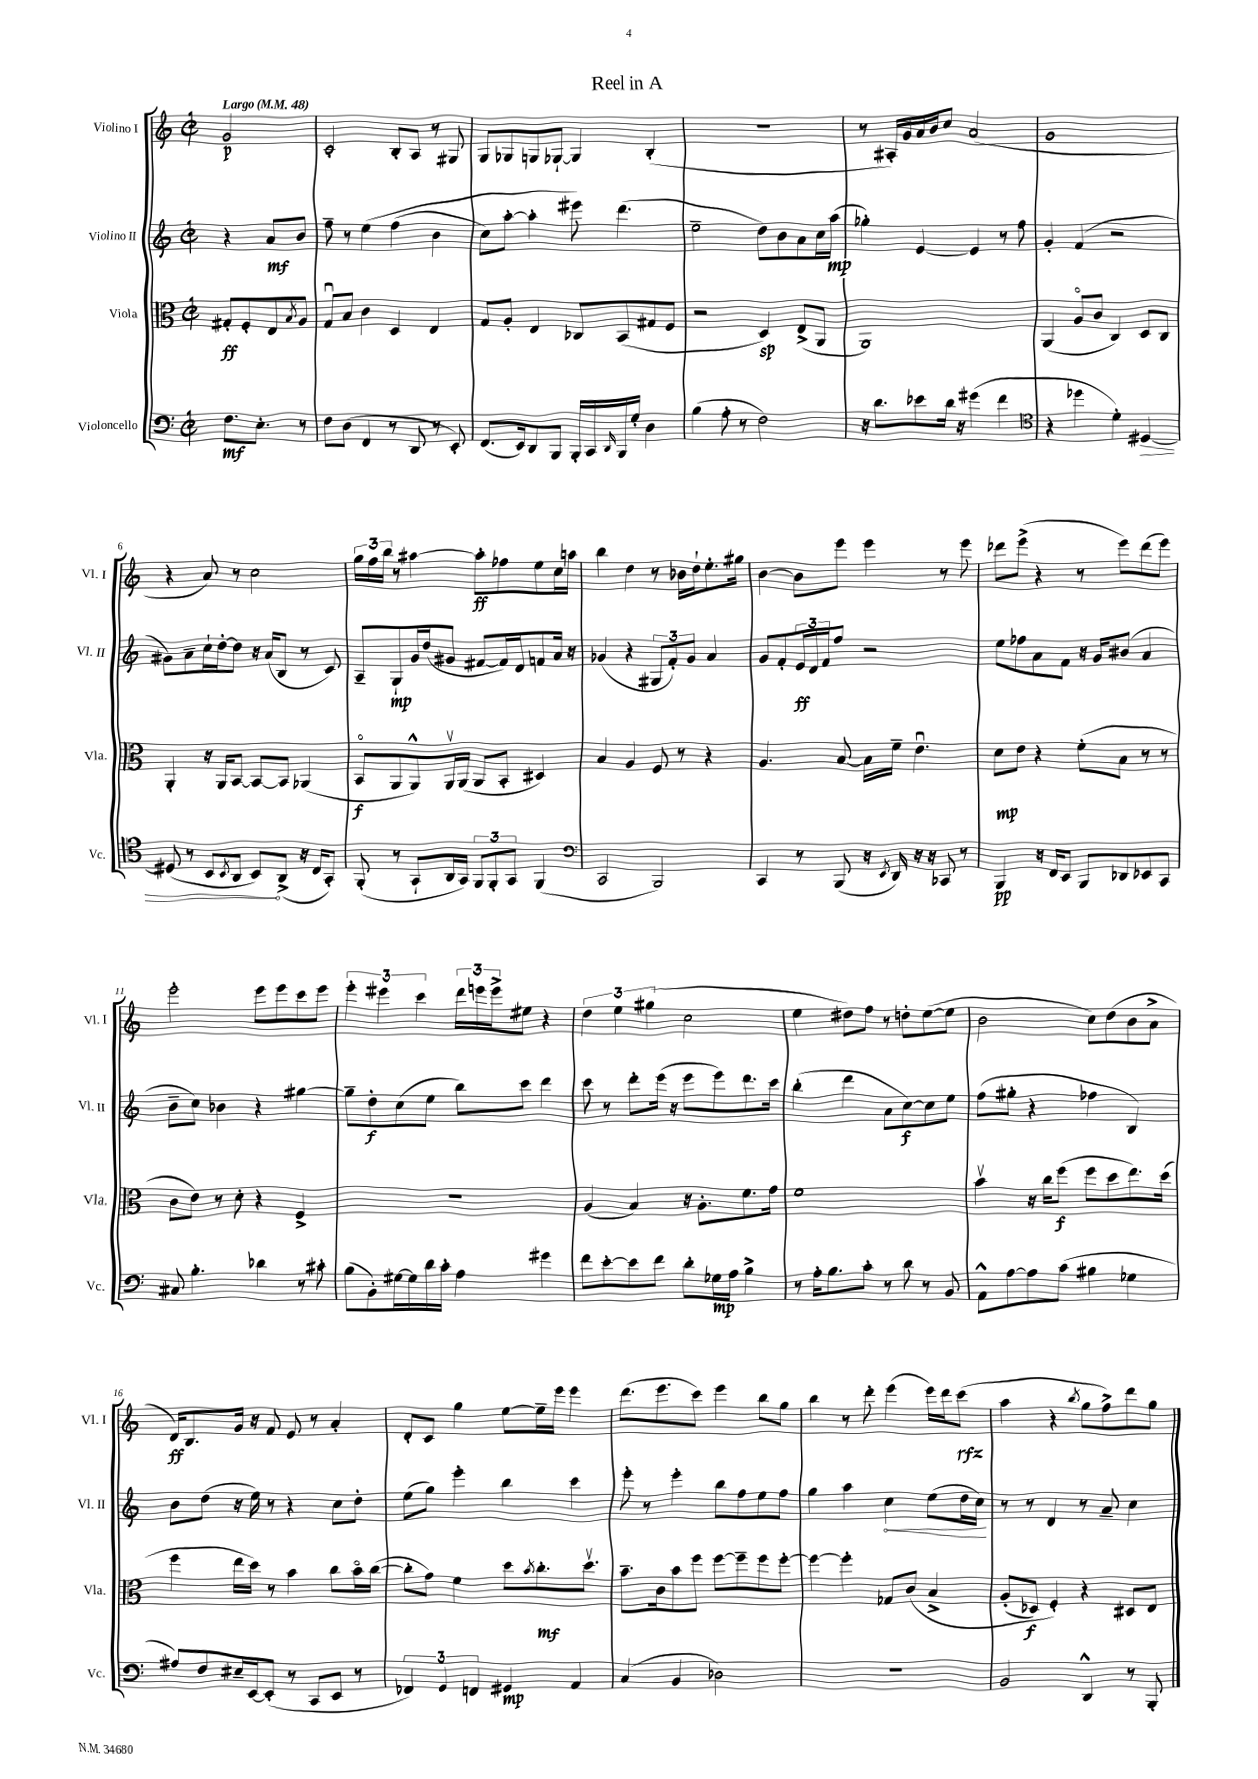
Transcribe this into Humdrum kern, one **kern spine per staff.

**kern	**kern	**kern	**kern
*staff4	*staff3	*staff2	*staff1
*clefF4	*clefC3	*clefG2	*clefG2
*k[]	*k[]	*k[]	*k[]
*M2/2	*M2/2	*M2/2	*M2/2
*met(c|)	*met(c|)	*met(c|)	*met(c|)
*MM48	*MM48	*MM48	*MM48
8.F\L	8G#'/L	4r	2g/
.	8F'/	.	.
8.E'\J	.	.	.
.	8E/	8a/L	.
.	8qB/	.	.
8r	8A/J	8b/J	.
=	=	=	=
8F\L	8Gu/L	8ff~\	2c'/
(8D\J	8B/J	8r	.
4FF/	4c\	&(4ee\	.
8r	4D/	(4ff\	8B'/L
8DD/	.	.	8A/J
8r	4E/	4b\	8r
8EE'/)	.	.	8G#/
=	=	=	=
(8.FF/L	8G/L	8cc\L)	8G/L
.	8A'/J	[8aa'\J	8G-/
16EE/k)	.	.	.
8DD/	4E/	4aa'\]	8G/
8BBB/J	.	.	[8G-`/J
16BBB'/LL	8C-/L	8eee#\&)	4G-/]
16CC/	.	.	.
16qqDD/	.	.	.
16BBB/	(8BB/	(4.ddd\	.
16G'/JJ	.	.	.
4D\	8G#/	.	(4B'/
.	8F/J	.	.
=	=	=	=
(4B\	2r	2ee~\	1r
8A'\	.	.	.
8r	.	.	.
2F\)	4D/)	8dd\L)	.
.	.	8b\	.
.	(8E^/L	8a\	.
.	8AA/J	16cc\L	.
.	.	(16aa\JJ	.
=	=	=	=
16r	1AA)	4gg-'\)	8r
8.d\L	.	.	.
.	.	.	16A#'/LL)
.	.	.	16g/
8e-\	.	[4e/	16a/
.	.	.	16b/J
16d\Jk	.	.	8cc/J
16r	.	.	.
(4g#\	.	4e/]	(2a/
4f\	.	8r	.
.	.	8ff\	.
=	=	=	=
*clefC4	*	*	*
4r	(4AA/	4g'/	1g
4dd-\	8Ao/L	(4f/	.
.	8c/J	.	.
4d'\)	4C/)	2r	.
[4D#/	8D/L	.	.
.	8C/J	.	.
=	=	=	=
(8D#/]	4AA'/	8g#\L)	4r
8r	.	8a~\	.
8BB/L	16r	16cc`\L	8a/)
.	16AA/LK	[16dd'\J	.
8qBB/	.	.	.
8AA/J	[8BB/J	8dd\]J	8r
8BB/L)	8BB/_L	16r	2cc\
.	.	(16a/LK	.
(8AA^/J	8BB/]J	8B/J	.
16r	(4AA-/	8r	.
16C/LK	.	.	.
8GG'/J)	.	8c/)	.
=	=	=	=
(8FF'/	8BBo/L	8A~/L	24gg\LL
.	.	.	24ff\
.	.	.	24bb\JJ
8r	8AA/	8G`/	8r
8GG`/L	8AA^^/)	16g/L	[4aa#\
.	.	(16dd/J	.
16AA/L	16AAv/L	8g#/J	.
16GG/JJ)	(16AA/JJ	.	.
12FF/L	8AA/L	[8f#/L	8aa#'\]L
12FF'/	.	.	.
.	8BB'/J	16f#/]L)	8ff-\
12GG/J	.	.	.
.	.	16d/J	.
(4FF/	4D#/)	8f/	8ee\
.	.	16a/Jk	16cc\L
.	.	16r	16aa\JJ
=	=	=	=
*clefF4	*	*	*
2CC/	4B/	(4g-/	4bb\
.	4A/	4r	4dd\
2BBB/)	8F/	12G#/L	8r
.	.	12f'/)	.
.	8r	.	16b-\LL
.	.	12g-/J	.
.	.	.	16dd`\J
.	4r	4a/	8.ee'\
.	.	.	16gg#\Jk
=	=	=	=
4CC/	4.A/	8g/L	[4b\
.	.	8f'/	.
8r	.	24e/L	8b\]L
.	.	24d/	.
.	.	24f/J	.
(8BBB/	[8B/	8ff/J	8eee\J
16r	16B\]LL	2r	4eee\
8qEE/	.	.	.
16DD/)	16f~\JJ	.	.
16r	4.eu\	.	.
16r	.	.	.
8CC-/	.	.	8r
8r	.	.	8eee\
=	=	=	=
4BBB/	8d\L	8ee\L	8ddd-\L
.	8e\J	8ff-\	(8eee^\J
16r	4r	8a\	4r
16FF/LK	.	.	.
8EE/J	.	8f\J	.
8BBB/L	(8f'\L	16r	8r
.	.	16g/LK	.
8DD-/	8B\J	(8b#/J	8eee\L)
8EE-/	8r	4a/	(8ddd-\
8CC/J	8r	.	8eee\J)
=	=	=	=
8C#/	8c\L	8b~\L	2eee'\
4.B'\	8e\J)	8cc\J)	.
.	8r	4b-\	.
.	8d'\	.	.
4d-\	4r	4r	8eee\L
.	.	.	8eee\
8r	4F^/	[4gg#\	8ccc\
8c#'\	.	.	8eee\J
=	=	=	=
(8B\L	1r	8gg#~\]L	6eee'\
8BB'\)	.	8dd'\	.
.	.	.	6eee#\
[16G#\L	.	(8cc\	.
16G#\]	.	.	.
.	.	.	6ccc\
16d\	.	8ee\J	.
16c'\JJ	.	.	.
4A\	.	8bb\L)	24ddd\LL
.	.	.	24eee\
.	.	.	24eee^\J
.	.	8ccc\J	8ee#\J
4g#\	.	4ddd\	4r
=	=	=	=
8f\L	(4A/	8ccc\	6dd\
[8e'\	.	8r	.
.	.	.	6ee\
8e\]	4B/)	8ddd'\L	.
.	.	.	(6gg#\
8f\J	.	(16eee\Jk	.
.	.	16r	.
8d'\L	16r	8eee\L	2cc\
.	8.A'\L	.	.
16G-\L	.	8eee\)	.
16A\JJ	.	.	.
4B^\	8.f\	8.ddd\	.
.	16g\Jk	16ccc\Jk	.
=	=	=	=
8r	1f	(4bb'\	4ee\
16A'\LK	.	.	.
8.B\	.	.	.
.	.	4ddd\	8dd#\L)
8c'\J	.	.	8ff\J
8r	.	8a\L	8r
8d\	.	[8cc\)	8dd'\L
8r	.	8cc\]	([8ee\
8BB/	.	8ee\J	8ee\]J
=	=	=	=
8AA^^\L	4bv\	(8ff\L	2b\
[8A\	.	8gg#'\J	.
8A\]	16r	4r	.
.	16cc\LK	.	.
(8c\J	(8ff\J	.	.
4B#\	8ff\L	4ff-\	8cc\L)
.	8dd\	.	(8dd\
4G-\	8.ee\)	4B/)	8b\
.	.	.	8a^\J
.	(16dd\Jk	.	.
=	=	=	=
8A#/L)	4ff\	8b\L	16d/LK)
.	.	.	8.B/
8F/	.	(8dd\J	.
16E#~/L	16ee\LL	16r	16g/Jk
[16EE/J	16dd\JJ)	16ee\)	16r
(8EE'/]J	8r	8r	8f/
8r	4b\	4r	8e/
8CC/L	.	.	8r
8EE/J	8cc\L	8cc\L	4a'/
8r	16bo\L	8dd'\J	.
.	([16cc\JJ	.	.
=	=	=	=
6FF-/)	8cc'\]L	(8ee\L	8d'/L
.	8g\J)	8gg\J)	8c/J
6GG/	.	.	.
.	4f\	4eee'\	4gg\
6FF/	.	.	.
4GG#/	8dd\L	4bb\	[8ee\L
.	8qb/	.	.
.	8.cc'\	.	16ee~\]L
.	.	.	16eee\JJ
4AA/	.	4ccc\	4eee\
.	8.ddv\J	.	.
=	=	=	=
(4C/	8.b~\L	8eee'\	(8.ddd\L
.	.	8r	.
.	16c\k	.	8.eee\
4BB/	8b\	4eee'\	.
.	8ff\J	.	8ccc\J)
2D-\)	[8ff\L	8bb\L	4eee\
.	8ff~\]	8ff\	.
.	8ff\	8ee\	8bb\L
.	[8ff'\J	8ff\J	8gg\J
=	=	=	=
1r	4ff\_	4gg\	4bb\
.	4ff'\]	4aa\	8r
.	.	.	8ddd'\
.	8G-/L	4cc\	(4eee\
.	&(8c/J	.	.
.	4B^/	(8ee\L	16eee\LL)
.	.	.	16ddd\J
.	.	16dd\L	(8ccc\J
.	.	16cc\JJ)	.
=	=	=	=
2BB/	(8A'/L	8r	4aa\
.	8D-/J)	8r	.
.	4F'/&)	4d/	4r
.	.	.	8qbb/
4DD^^/	4r	8r	8gg\L
.	.	8a~/	8ff^\)
8r	8D#/L	4cc\	8ddd\
8BBB'/	8E/J	.	8gg\J
==	==	==	==
*-	*-	*-	*-
